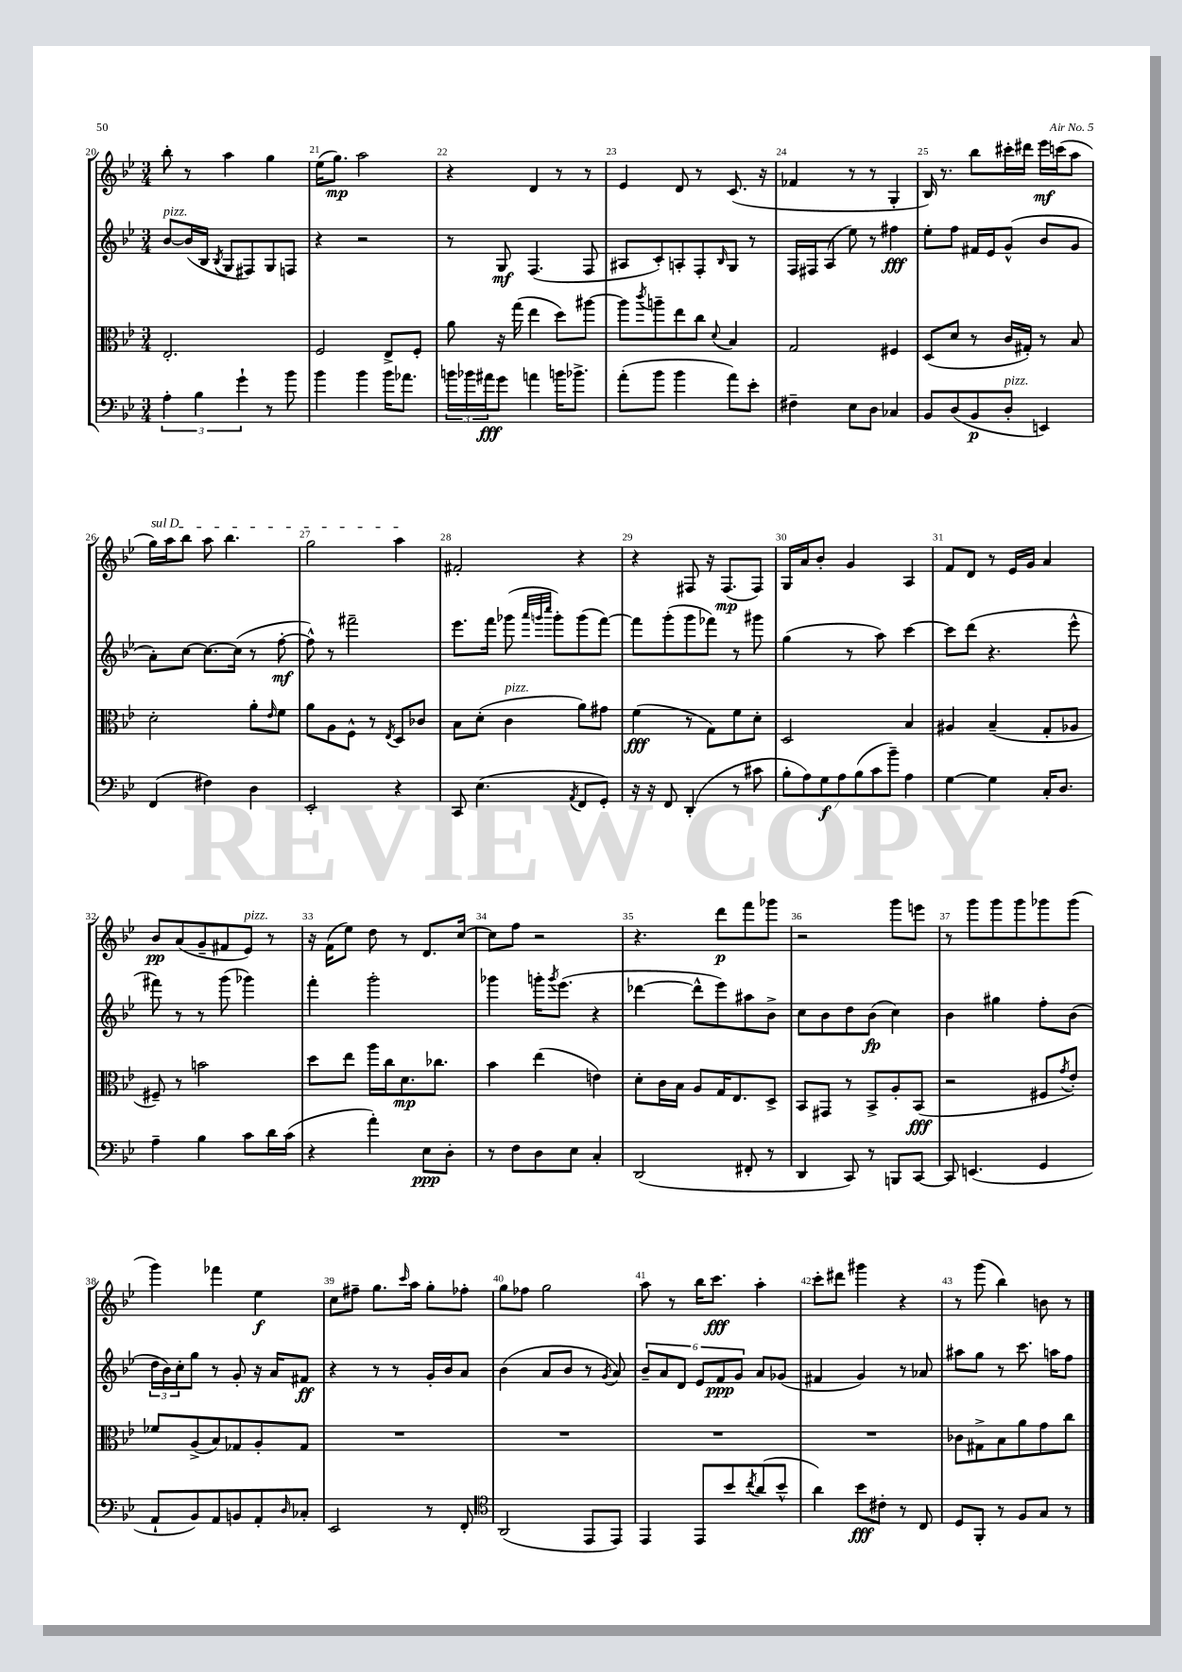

**kern	**kern	**kern	**kern
*staff4	*staff3	*staff2	*staff1
*clefF4	*clefC3	*clefG2	*clefG2
*k[b-e-]	*k[b-e-]	*k[b-e-]	*k[b-e-]
*M3/4	*M3/4	*M3/4	*M3/4
6A'\	2.E-'/	[8b-/L	8bb-'\
.	.	(16b-/]L	8r
6B-\	.	.	.
.	.	16B-/JJ	.
.	.	8qB-/	.
.	.	8G/L	4aa\
6g`\	.	.	.
.	.	8F#/)	.
8r	.	8G/	4gg\
8b-\	.	8F/J	.
=	=	=	=
4b-\	2F/	4r	(16ee-\LK
.	.	.	8.gg\J)
4b-\	.	2r	2aa\
16b-\LK	8E-^/L	.	.
8.a-\J	.	.	.
.	8F'/J	.	.
=	=	=	=
24b\LL	8a\	8r	4r
24b-\	.	.	.
24a#\J	.	.	.
8g\J	16r	8G/	.
.	(16gg\	.	.
4a\	4ee-\	(4.F/	4d/
16b\LK	8dd\L)	.	8r
8.b-^\J	.	.	.
.	[8aa#\J	8F/	8r
=	=	=	=
(8a'\L	8aa#\]L	8A#/L	4e-/
.	8qccc/	.	.
8b-\J	8aa~\	8c'/)	.
4b-\	8ee-\	8A'/	8d/
.	8cc\J	8F'/	8r
.	8qqd/	16qqB-/	.
8a\L)	4B-/	8G/J	(8.c/
8e-'\J	.	8r	.
.	.	.	16r
=	=	=	=
4F#~\	2G/	16F/LL	4f-/
.	.	16F#/J	.
.	.	(8A/J	.
8E-\L	.	8ee-\)	8r
8D\J	.	8r	8r
4C-/	4F#/	4ff#\	4G'/
=	=	=	=
8BB-/L	(8D/L	8ee-'\L	16B-/)
.	.	.	8.r
(8D/	8d/J	8ff\J	.
8BB-/	8r	16f#/LL	8bb-\L
.	.	16e-/J	.
8D'/J	16c/LL	(8g^^/J	16ccc#'\L
.	16G#'/JJ)	.	16ddd#\JJ
4EE/)	8r	8b-/L	16eee-\LL
.	.	.	(16ccc\J
.	8B-/	8g/J	8aa\J
=	=	=	=
(4FF/	2d'\	8a'\L)	16gg\LL)
.	.	.	16aa\J
.	.	[8cc\J	8bb-\J
4F#\)	.	8.cc\_L	8aa\
.	.	.	4.bb-\
.	.	(16cc\]Jk	.
4D\	8a'\L	8r	.
.	16qqe-/	.	.
.	8f\J	[8ff'\	.
=	=	=	=
2EE-'/	8a\L	8ff^^\])	2gg\
.	8A\	8r	.
.	8F^^\J	2fff#~\	.
.	8r	.	.
.	8qE-/	.	.
4r	8D/L	.	4aa\
.	8c-/J	.	.
=	=	=	=
8CC/	8B-\L	8.eee-\L	2f#'/
(4.E-\	(8d'\J	.	.
.	.	16fff\Jk	.
.	4c\	(8ggg-\	.
.	.	32qqaaa/LLL	.
.	.	32qqggg/	.
.	.	32qqcccc/JJJ	.
.	.	8ggg'\L)	.
8qAA/	.	.	.
8FF/L	8a\L)	(8ggg\	4r
8GG'/J)	8g#\J	[8fff\J)	.
=	=	=	=
16r	(4f\	8fff\]L	4r
16r	.	.	.
8FF/	.	(8ggg'\	.
(4DD'/	8r	8ggg\	8F#/
.	8G\L)	8fff-\J)	16r
.	.	.	(8.F#/L
8r	8f\	8r	.
8c#\	8d'\J	8ggg#\	8F#/J)
=	=	=	=
14B-'\L	2D/	(4gg\	16G/LL
.	.	.	16a/J
14A\)	.	.	.
.	.	.	8b-'/J
14G\	.	.	.
14A\	.	.	.
.	.	8r	4g/
(14B-\	.	.	.
14c\	.	.	.
.	.	8aa\)	.
14b-~\J)	.	.	.
4A\	4B-/	[4ccc\	4A/
=	=	=	=
[4G\	4A#/	8ccc\]L	8f/L
.	.	(8ddd\J	8d/J
4G\]	(4B-~/	4.r	8r
.	.	.	16e-/LL
.	.	.	16g/JJ
16C'/LK	8G'/L	.	4a/
8.D/J	.	.	.
.	8A-/J	8eee-^^\	.
=	=	=	=
4A~\	8F#~/)	8fff#\)	8b-/L
.	8r	8r	(8a/
4B-\	2b\	8r	8g~/
.	.	(8ggg\	8f#/
8c\L	.	4ggg-\)	8e-/J)
16d\L	.	.	8r
(16c\JJ	.	.	.
=	=	=	=
4r	8dd\L	4fff'\	16r
.	.	.	(16f\LK
.	8ee-\J	.	8ee-\J)
4a'\)	16aa\LL	2ggg'\	8dd\
.	16cc\J	.	.
.	8.d\	.	8r
8E-\L	.	.	8.d/L
.	8.cc-\J	.	.
8D'\J	.	.	.
.	.	.	[16cc/Jk
=	=	=	=
8r	4b-\	4ggg-\	8cc\]L
8F\L	.	.	8ff\J
8D\	(4ee-\	16ggg'\LK	2r
.	.	8qggg/	.
.	.	(8.eee-\J	.
8E-\J	.	.	.
4C'/	4e\)	4r	.
=	=	=	=
(2DD/	8d'\L	[4ddd-\	4.r
.	16c\L	.	.
.	16B-\JJ	.	.
.	8A/L	8ddd-^^\]L	.
.	16G/K	8eee-\)	8ddd\L
.	8.E-/	.	.
8FF#'/	.	8aa#\	8fff\
8r	8D^/J	8b-^\J	8ggg-\J
=	=	=	=
4DD/	8BB-/L	8cc\L	2r
.	8GG#/J	8b-\	.
8CC/)	8r	8dd\	.
8r	8BB-^/L	(8b-\J	.
8BBB/L	8A'/	4cc\)	8ggg\L
[8CC/J	(8BB-/J	.	8eee\J
=	=	=	=
8CC/]	2r	4b-\	8r
(4.EE/	.	.	8ggg\L
.	.	4gg#\	8ggg\
.	.	.	8ggg\
4GG/	8F#/L	8ff'\L	8ggg-\
.	8qg/	.	.
.	8e-'/J)	(8b-\J	(8ggg-\J
=	=	=	=
8AA`/L	8f-/L	24dd\LL	4ggg\)
.	.	24b-\)	.
.	.	24cc'\J	.
8BB-/)	(8A^/	8gg\J	.
8AA/	8B-/)	8r	4fff-\
8BB/	8G-/	8g'/	.
8AA'/	8A'/	16r	4ee-\
.	.	16a/LK	.
16qqD/	.	.	.
8C-'/J	8G-/J	8f#/J	.
=	=	=	=
2EE-/	2.r	4r	8cc\L
.	.	.	8ff#~\J
.	.	8r	8.gg\L
.	.	8r	.
.	.	.	16qqccc/
.	.	.	16aa\Jk
8r	.	16g'/LL	8gg'\L
.	.	16b-/J	.
8FF'/	.	8a/J	8ff-'\J
=	=	=	=
*clefC4	*	*	*
(2AA/	2.r	(4b-\	8gg\L
.	.	.	8ff-\J
.	.	8a/L	2gg\
.	.	8b-/J	.
8EE-/L	.	8r	.
.	.	8qg/	.
8EE-/J)	.	8a/)	.
=	=	=	=
4EE-/	2.r	12b-~/L	8aa\
.	.	12a/	.
.	.	.	8r
.	.	12d/J	.
8EE-/L	.	12e-/L	16bb-\LK
.	.	.	8.ccc\J
.	.	12f/	.
8b-/	.	.	.
.	.	12g/J	.
8qcc/	.	.	.
(8a/	.	8a/L	4aa'\
8b-^^/J	.	(8g-/J	.
=	=	=	=
4a\)	2.r	4f#/	8ccc'\L
.	.	.	8ddd#\J
8b-\L	.	4g/)	4ggg#\
8c#'\J	.	.	.
8r	.	8r	4r
8C/	.	8a-/	.
=	=	=	=
8D/L	8c-\L	8aa#\L	8r
8FF'/J	8G#^\	8gg\J	(8ggg\
8r	8B-\	8r	4bb-\)
8F/L	8a\	8.ccc\	.
8G/J	8g\	.	8b\
.	.	16aa\LK	.
8r	8cc\J	8ff\J	8r
==	==	==	==
*-	*-	*-	*-
